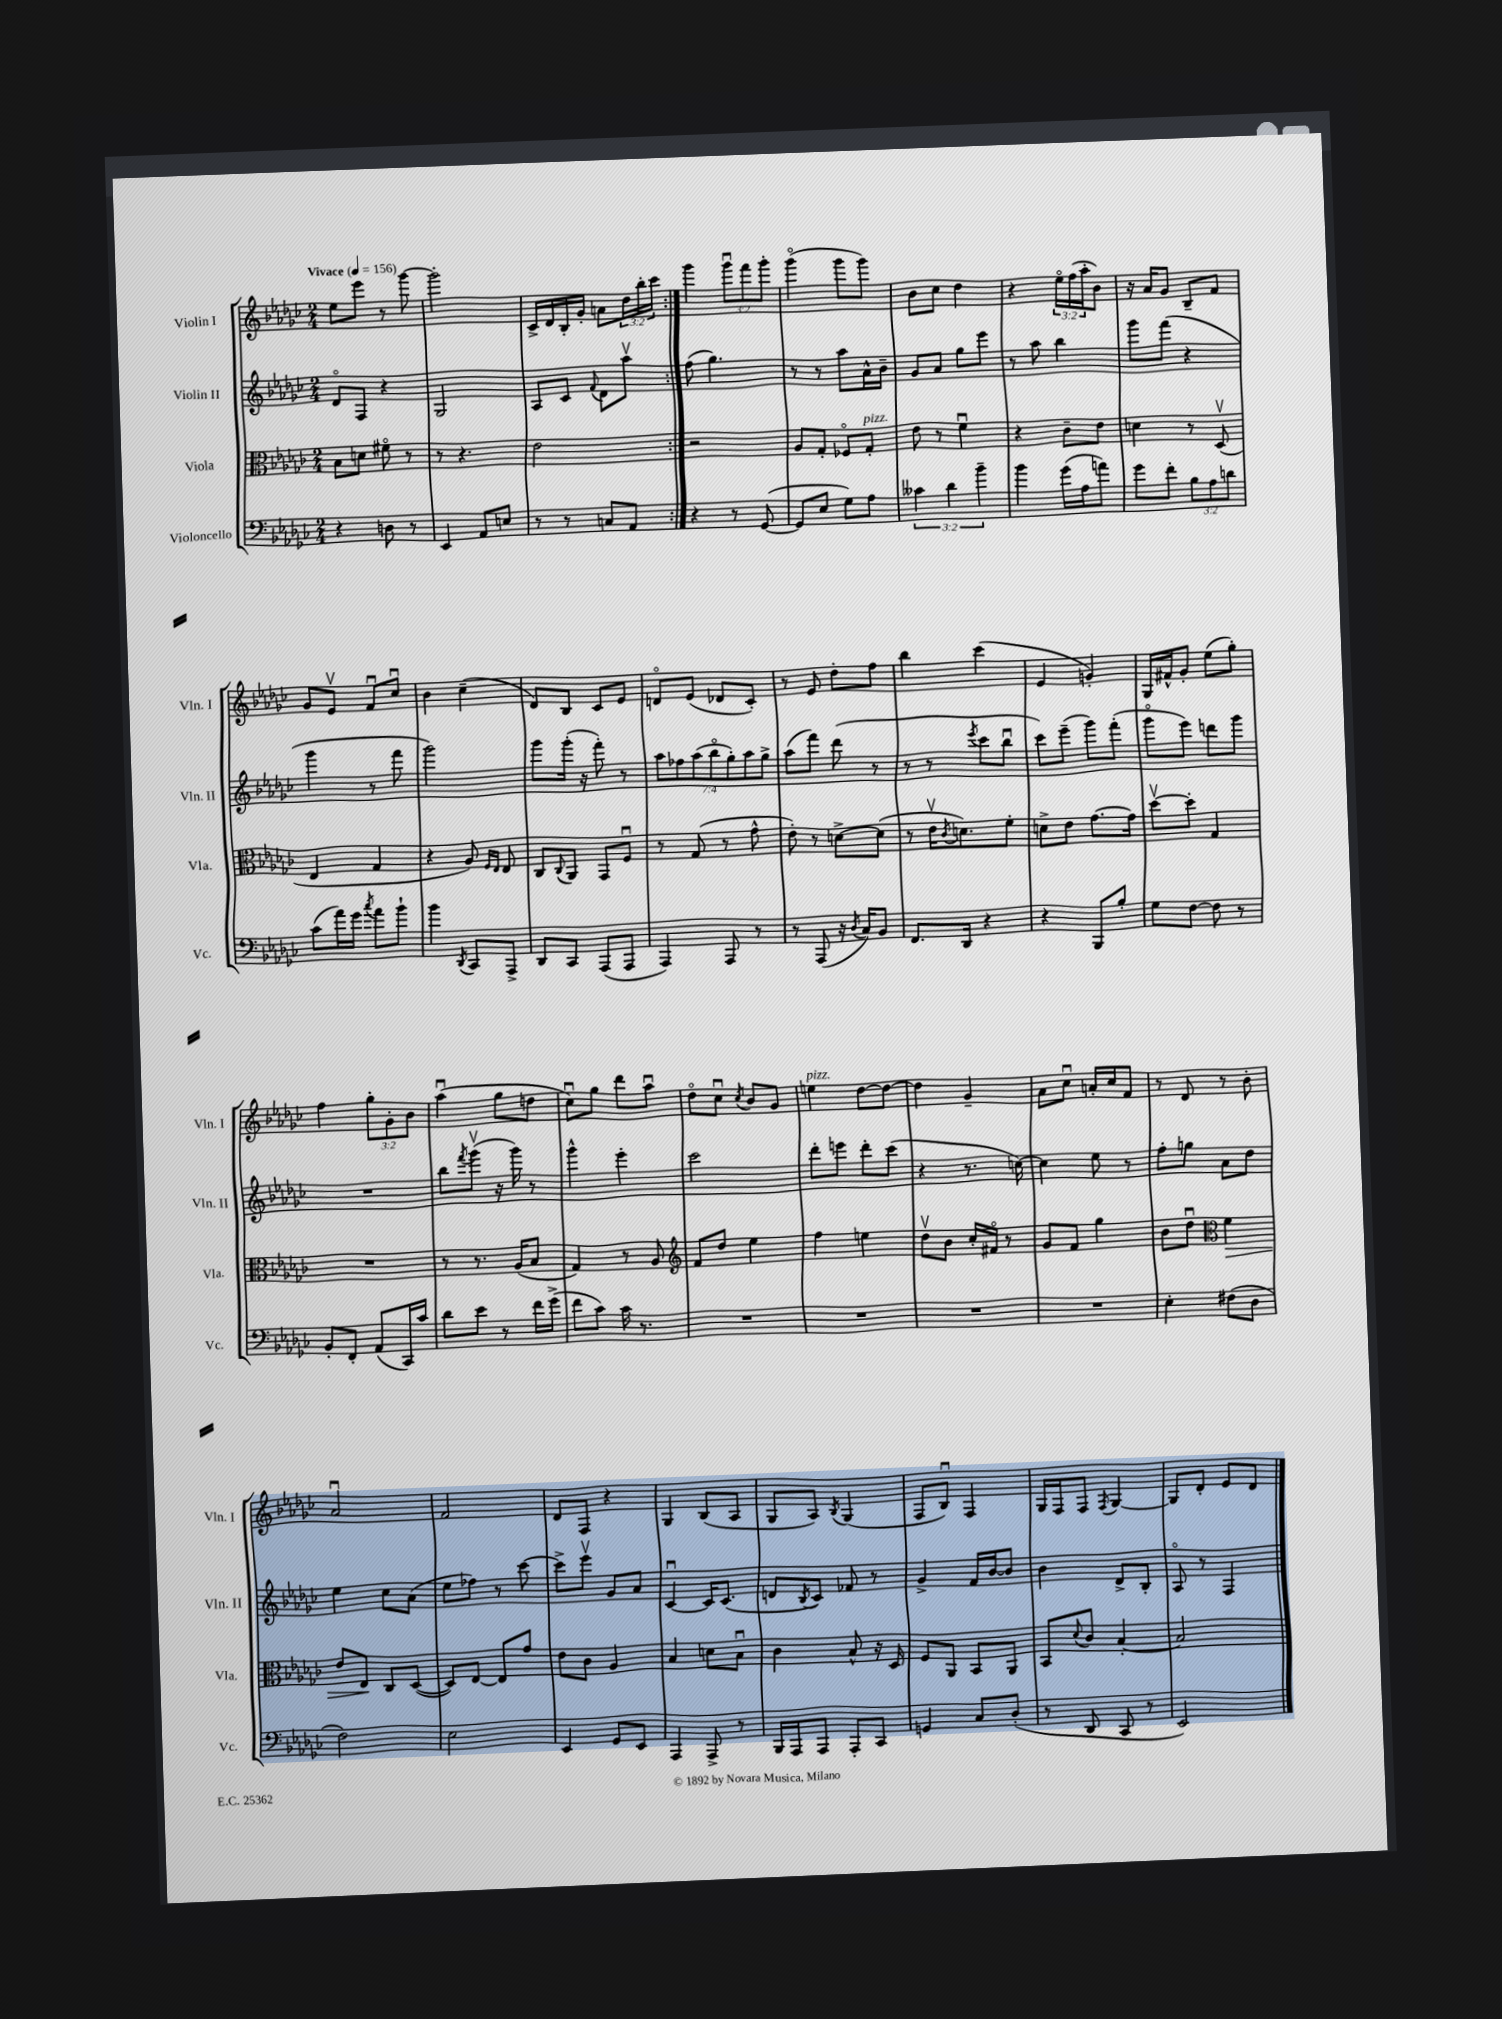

**kern	**kern	**kern	**kern
*staff4	*staff3	*staff2	*staff1
*clefF4	*clefC3	*clefG2	*clefG2
*k[b-e-a-d-g-c-]	*k[b-e-a-d-g-c-]	*k[b-e-a-d-g-c-]	*k[b-e-a-d-g-c-]
*M2/4	*M2/4	*M2/4	*M2/4
*MM156	*MM156	*MM156	*MM156
4r	8B-\L	8d-o/L	8ee-\L
.	8d\J	8F/J	8eee-\J
8D\	8f#o\	4r	8r
8r	8r	.	[8ggg-\
=	=	=	=
4EE-/	8r	2G-/	2ggg-'\]
.	4.r	.	.
8AA-/L	.	.	.
8E/J	.	.	.
=	=	=	=
8r	2e-\	8A-/L	16c-^/LL
.	.	.	16d-/
8r	.	8c-/J	16B-'/
.	.	.	16g-'/JJ
.	.	8qqf/	.
8C/L	.	8d-\L	8a\L
8AA-/J	.	8aa-v\J	24dd-\L
.	.	.	24bb-'\
.	.	.	24ccc-\JJ
=:|!	=:|!	=:|!	=:|!
4r	2r	(8ff\	4ggg-\
.	.	4.gg-\)	.
8r	.	.	12ggg-u\L
.	.	.	12fff\
([8GG-/	.	.	.
.	.	.	12ggg-'\J
=	=	=	=
8GG-/]L	8A-/L	8r	(4ggg-o\
8E-/J	8G-'/J	8r	.
8G-\L)	8F-o/L	8aa-\L	8ggg-\L
8A-\J	8G-'/J	16a-^^\L	8ggg-\J)
.	.	16b-~\JJ	.
=	=	=	=
6c--\	8e-\	8g-/L	8b-\L
.	8r	8a-/J	8cc-\J
6d-\	.	.	.
.	4fu\	8gg-\L	4dd-\
6b-~\	.	.	.
.	.	8eee-\J	.
=	=	=	=
4b-\	4r	8r	4r
.	.	8aa-\	.
(16g-\LL	8c-~\L	4bb-\	24ee-o\LL
.	.	.	(24ff\
16A-\J	.	.	.
.	.	.	24aa-'\J
8a\J)	8e-\J	.	8b-\J)
=	=	=	=
8g-\L	4d\	8ggg-\L	16r
.	.	.	16a-/LK
8f'\J	.	(8fff\J	8g-/J
12B-\L	8r	4r	8B-~/L
12A-\	.	.	.
.	(8D-v/	.	8f/J
12d\J	.	.	.
=	=	=	=
(8c-\L	4E-/	4ggg-\	8g-/L
16a-\L)	.	.	8e-v/J
16g-\JJ	.	.	.
8qcc-/	.	.	.
8a-\L	4G-/	8r	8fu/L
8b-`\J	.	8fff\	8cc-u/J
=	=	=	=
4b-\	4r	2ggg-\)	4b-\
8qDD-/	.	.	.
8CC-/L	8A-/)	.	(4cc-~\
.	16qqF/LL	.	.
.	16qqE-/JJ	.	.
8AAA-^/J	8E-/	.	.
=	=	=	=
8DD-/L	8C-/L	8ggg-\L	8d-/L)
.	8qqC-/	.	.
8CC-/J	8AA-/J	(16ggg-'\Jk	8B-/J
.	.	16r	.
(8AAA-/L	8GG-/L	8fff'\)	8c-/L
8AAA-/J	8Fu/J	8r	8e-/J
=	=	=	=
4AAA-/)	8r	14aa-\L	8do/L
.	.	14ff-\	.
.	(8G-/	.	(8e-/J
.	.	(14aa-\	.
.	.	14bb-o\	.
8AAA-/	8r	.	8d-/L
.	.	14gg-'\)	.
.	.	14aa-\	.
8r	8g-^^\	.	8c-'/J)
.	.	14gg-^\J	.
=	=	=	=
8r	8e-'\)	(8aa-\L	8r
(8AAA-/	8r	8fff\J)	8e-/
16r	[8d^\L	(8ddd-\	8dd-'\L
8qD-/	.	.	.
16C-/LK)	.	.	.
8BB-/J	(8d\]J	8r	8ff\J
=	=	=	=
8.FF/L	8r	8r	4bb-\
.	16e-v\LK	8r	.
.	8qc-/	.	.
16DD-/Jk	8.d\)	.	.
.	.	8qeee-/	.
4r	.	8ccc-\L	(4ccc-\
.	8f'\J	8bb-u\J	.
=	=	=	=
4r	8d^\L	8ccc-\L)	4e-/
.	8e-\J	(8eee-~\J	.
8BBB-/L	[8.g-\L	8ggg-\L)	4g'/)
8B-'/J	.	(8fff'\J	.
.	16g-\]Jk	.	.
=	=	=	=
8G-\L	[8dd-v\L	8ggg-o\L	16G-/LL
.	.	.	16f#^^/J
[8F\J	8dd-'\]J	8eee-\J)	8g-'/J
8F\]	4G-/	8ddd\L	(8ee-\L
8r	.	8ggg-\J	8gg-'\J)
=	=	=	=
8BB-'/L	2r	2r	4ff\
8FF'/J	.	.	.
(8AA-/L	.	.	12gg-'\L
.	.	.	12g-'\
16CC-/L)	.	.	.
.	.	.	12b-\J
16c-/JJ	.	.	.
=	=	=	=
8d-\L	8r	8bb-\L	(4aa-u\
.	.	8qfff/	.
8e-\J	8.r	(8ggg-v\J	.
8r	.	16r	8gg-\L
.	(16A-/LK	16ggg-\)	.
16f\LL	8B-/J	8r	8dd\J
(16g-^\JJ	.	.	.
=	=	=	=
8f\L	4G-/)	4ggg-^^\	8cc-u\L)
8c-\J)	.	.	8gg-\J
16c-\	8r	4eee-'\	8ddd-\L
8.r	.	.	.
.	8A-/	.	8aa-u\J
=	=	=	=
*	*clefG2	*	*
2r	8f/L	2ccc-\	8dd-o\L
.	8dd-/J	.	8cc-u\J
.	.	.	8qcc-/
.	4ee-\	.	8b-/L
.	.	.	8g-/J
=	=	=	=
2r	4ff\	8ddd-'\L	4ee\
.	.	8eee\J	.
.	4ee\	8ddd-'\L	[8dd-\L
.	.	(8ccc-\J	8dd-\_J
=	=	=	=
2r	8dd-v\L	4r	4dd-\]
.	8b-\J	.	.
.	16cc-'/LL	8.r	4g-~/
.	16f#o/JJ	.	.
.	8r	.	.
.	.	[16cc\)	.
=	=	=	=
2r	8g-/L	4cc\]	8a-\L
.	8f/J	.	8cc-u\J
.	4gg-\	8ee-\	16a'/LL
.	.	.	16cc-/J
.	.	8r	8f/J
=	=	=	=
4E-'\	8b-\L	8ff'\L	8r
.	8dd-u\J	8gg\J	8d-/
*	*clefC3	*	*
(8F#\L	4f\	8a-\L	8r
8D-\J	.	8dd-\J	8b-'\
=	=	=	=
2F\)	8e-/L	4ee-\	2a-u/
.	8E-/J	.	.
.	8C-/L	8cc-\L	.
.	([8D-/J	(8a-\J	.
=	=	=	=
2E-\	8D-/]L)	8ee-\L	2f/
.	[8E-/J	8ff-\J)	.
.	8E-/]L	8r	.
.	8g-/J	[8ccc-\	.
=	=	=	=
4EE-/	8e-\L	8ccc-^\]L	8d-/L
.	8c-\J	8eee-v\J	8F/J
8GG-/L	4A-/	8g-/L	4r
8EE-/J	.	8a-/J	.
=	=	=	=
4AAA-/	4B-/	[4c-u/	4G-/
8AAA-^/	8d\L	16c-/]LK	(8B-/L
.	.	(8.c-/J	.
8r	8B-u\J	.	8A-/J
=	=	=	=
16BBB-/LL	4c-\	8d/L	8G-/L
16AAA-/J	.	.	.
.	.	8qB-/	.
8AAA-/J	.	8c-/J)	8A-/J)
.	.	.	8qB-/
8AAA-'/L	8B-^^/	8f-/	(4G-/
8CC-/J	16r	8r	.
.	16D-/	.	.
=	=	=	=
4GG/	8F/L	4g-^/	8F/L
.	8AA-/J	.	8B-u/J)
8C-/L	8BB-/L	16f/LL	4F/
.	.	[16b-/J	.
(8D-'/J	8AA-/J	8b-/]J	.
=	=	=	=
8r	8BB-/L	4b-\	16G-/LL
.	.	.	16F/J
.	8qqd-/	.	.
8DD-/	8c-/J	.	8F/J
.	.	.	8qF/
8CC-/	[4B-'/	8d-^/L	[4G-/
8r	.	8B-'/J	.
=	=	=	=
2EE-/)	2B-/]	8A-o/	8G-/]L
.	.	8r	8d-'/J
.	.	4F/	8e-/L
.	.	.	8d-/J
==	==	==	==
*-	*-	*-	*-
